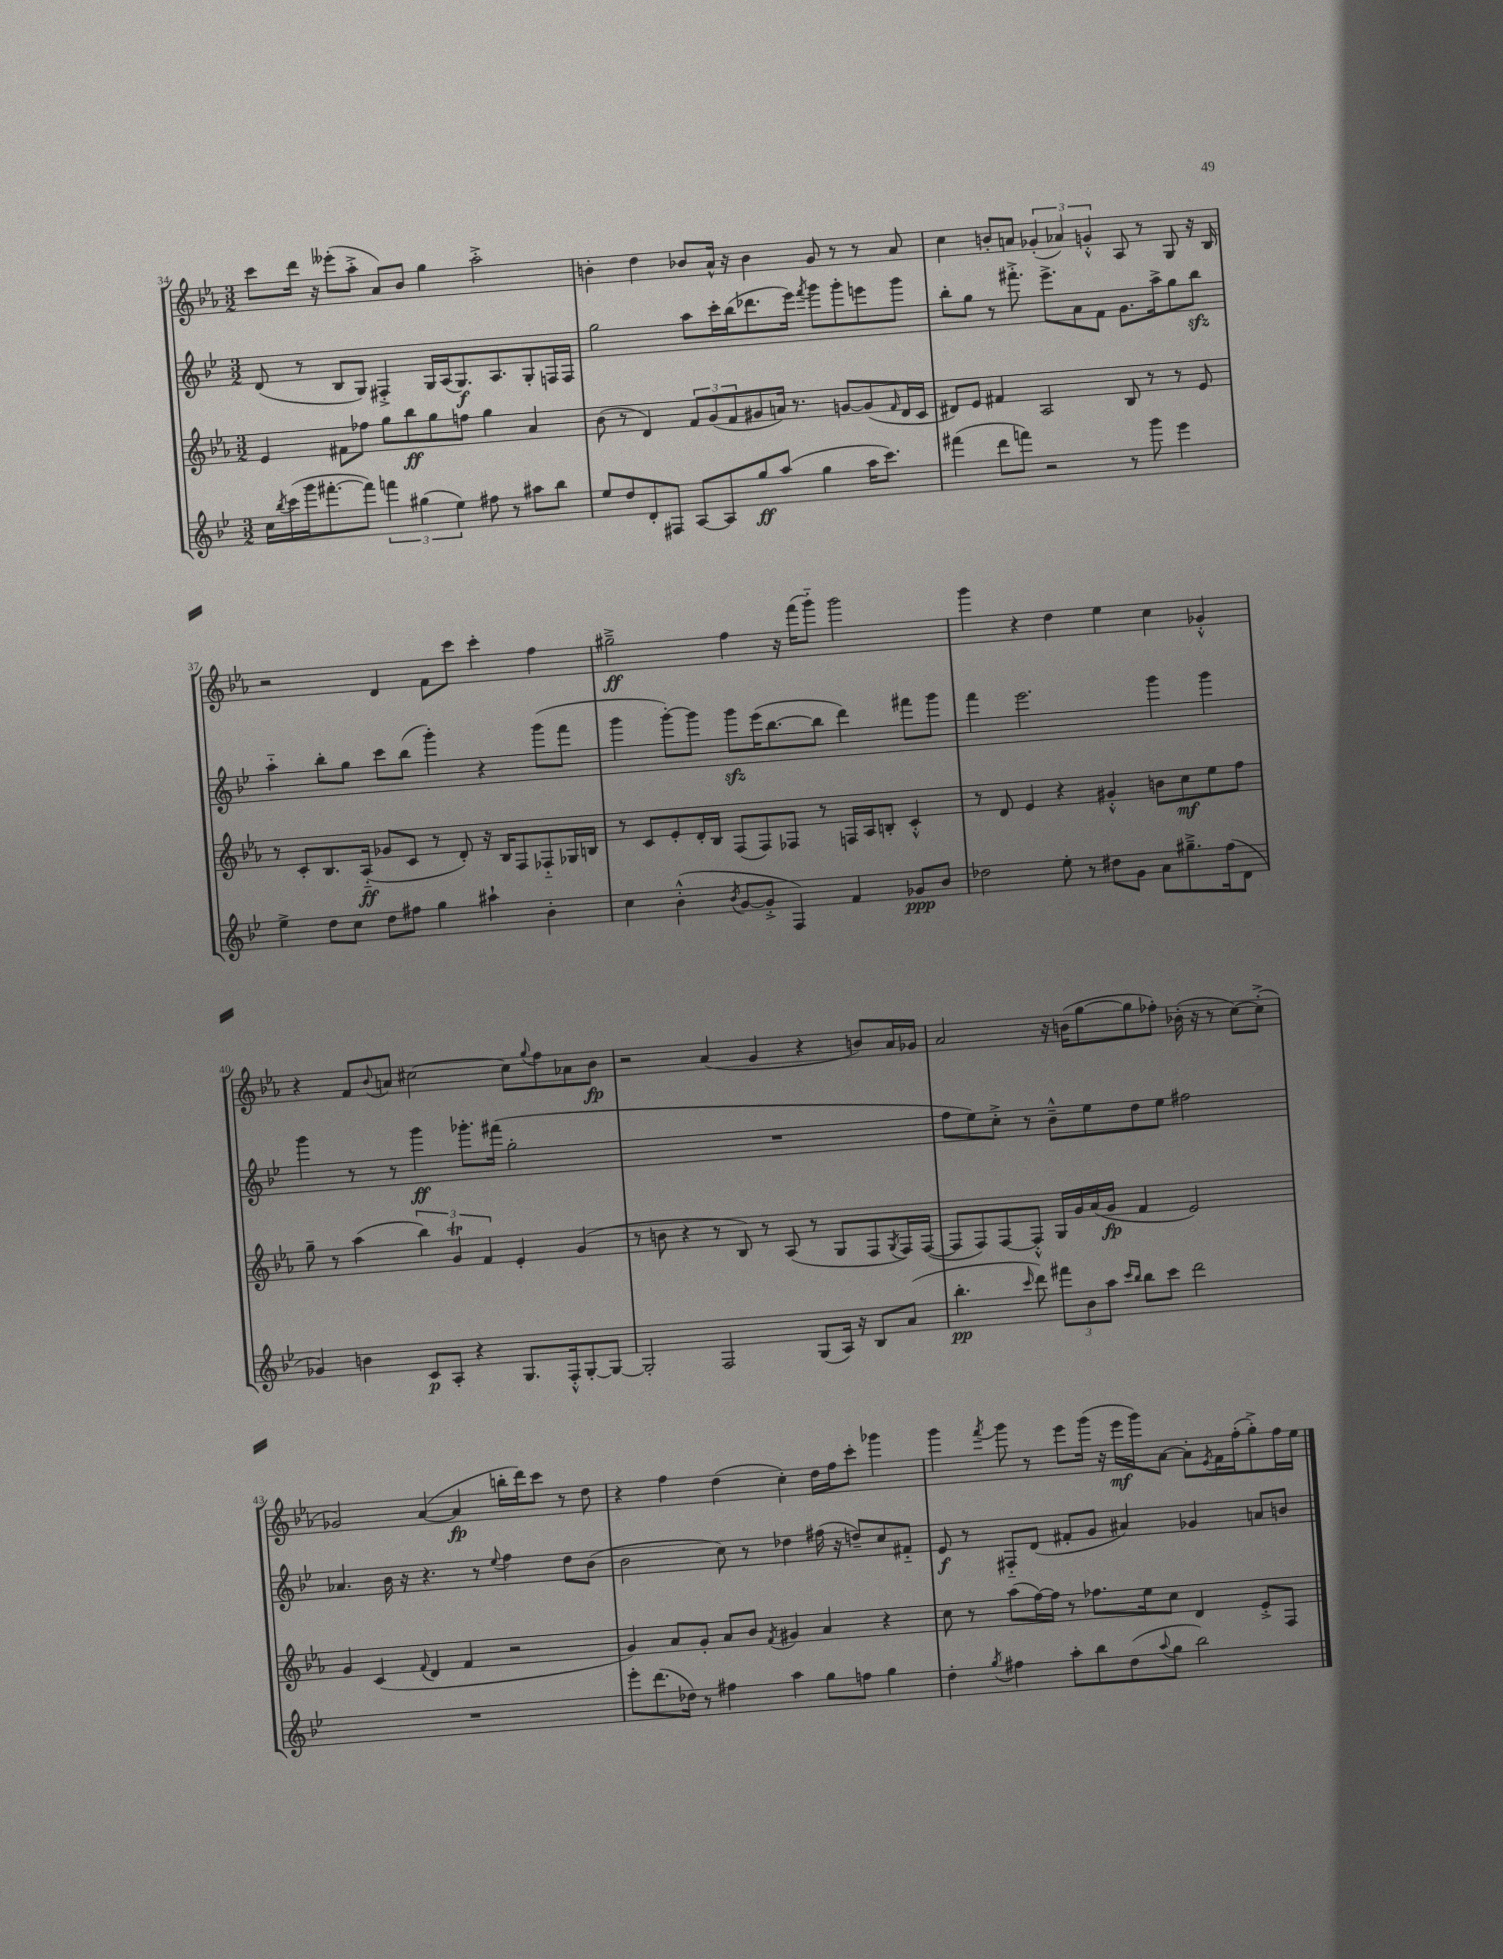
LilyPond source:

<<
\new StaffGroup <<
\new Staff = "s0" {
    \clef treble \key ees \major \numericTimeSignature \time 3/2
    c'''8 d'''16 r16 eeses'''8-.( aes''8-.-> aes'8) bes'8 g''4 aes''2-.-> |
    b'4-. d''4 bes'8 aes'16-^ r16 bes'4 g'8 r8 r8 aes'8 |
    c''4 b'8-. a'8 \tuplet 3/2 { ges'4-.( aes'4) g'4-.-^ } aes8 r8 g8 r16 bes16 |
    r2 d'4 f'8 c'''8 c'''4-. f''4 |
    gis''2--->\ff f''4 r16 f'''16( g'''8-_) g'''2 |
    g'''4 r4 d''4 ees''4 c''4 ges'4-.-^ |
    r4 f'8 \appoggiatura { bes'8 } a'8 cis''2~ cis''8 \appoggiatura { g''8 } f''8 aes'8 bes'8\fp |
    r2 aes'4( g'4 r4 b'8) aes'16 ges'16 |
    aes'2 r16 b'16( g''8~ g''8 fes''8-.) bes'16-.( r16 r8 c''8~) c''8-.->( |
    ges'2) aes'4~( aes'4\fp b''16-. d'''16) c'''8 r8 d''8 |
    r4 f''4 d''4( c''4-.) d''16 f''16 c'''8-. ges'''4 |
    g'''4 \acciaccatura { f'''8 } g'''8 r8 ees'''8 g'''16( r16 ees'''16\mf g'''16) aes'8~ aes'8-. \acciaccatura { ees'8 } f'16 f''16-.( g''8-.->) f''16 ees''16 \bar "|." |
}
\new Staff = "s1" {
    \clef treble \key bes \major \numericTimeSignature \time 3/2
    d'8( r8 bes8 g8) fis4-.-> g16 a16( g8.\f) a8. g8-. f16 f16 |
    g''2 a''8 c'''16-. bes''16( des'''8. ees'''16) \acciaccatura { f'''8 } g'''8 g'''8-. e'''8 g'''8 |
    bes''8-. g''8 r8 fis'''8.-.-> ees'''8.-> a'8 f'8 g'8. a''16-> g''8 bes''8\sfz |
    a''4-_ bes''8-. g''8 c'''8 bes''8( g'''4-.) r4 g'''8( f'''8 |
    g'''4 g'''8~-.) g'''8 g'''8\sfz ees'''16( bes''8.~ bes''8 d'''4) fis'''8 g'''8 |
    f'''4 ees'''2. g'''4 g'''4 |
    g'''4 r8 r8 g'''4\ff ges'''8.-. fis'''16( g''2-. |
    R1. |
    f''8 ees''8) c''8-.-> r8 bes'8---^ ees''8 d''8 ees''8 fis''2 |
    aes'4. bes'16 r16 r4. r8 \appoggiatura { ees''8 } f''4 d''8 bes'8( |
    bes'2 c''8) r8 des''4 fis''16( r16 d''8--) c''8 fis'8-_ |
    ees'8\f r8 fis8-_ d'8( fis'8-. g'8 ais'4) ges'4 a'8 b'8 \bar "|." |
}
\new Staff = "s2" {
    \clef treble \key ees \major \numericTimeSignature \time 3/2
    ees'4 fis'8 fes''8 g''8 bes''8\ff g''8 f''8 g''4 aes'4 |
    bes'8( r8 d'4) \tuplet 3/2 { f'8 g'8( f'8 } gis'8 a'16) r8. g'8~ g'8( \grace { f'16 } d'16 c'16 |
    dis'8) ees'8 fis'4 aes2 bes8 r8 r8 ees'8 |
    r8 c'8-. bes8. aes16-_\ff( ges'8 c'8 r8 d'8-.) r16 bes16 f8 fes8-_ ges16 b16 |
    r8 c'8 ees'8-. d'16-. bes16 f8( f8) fes8 r8 f16 aes16 b8-. c'4-.-^ |
    r8 d'8 ees'4 r4 gis'4-.-^ b'8 c''8\mf ees''8 f''8 |
    g''8-- r8 aes''4( \tuplet 3/2 { bes''4) g'4\trill f'4 } ees'4-. g'4( |
    r8 b'8 r4 r8 bes8) r8 aes8( r8 g8 f8 \acciaccatura { g8 } f16) f16~( |
    f8 f8) f8~ f8-.-^ g16 g'16 aes'16( g'16\fp f'4 ees'2) |
    g'4 c'4( \appoggiatura { f'8 } d'4 f'4 r2 |
    g'4) aes'8 g'8-. aes'8 bes'8 \acciaccatura { f'8 } gis'4 aes'4 r4 |
    c''8 r8 aes''8( f''16~) f''16 r8 fes''8. ees''16 c''8 d'4 ees'8-.-> f8 \bar "|." |
}
\new Staff = "s3" {
    \clef treble \key bes \major \numericTimeSignature \time 3/2
    c''16 \acciaccatura { bes''8 } c'''16( g'''16 fis'''8.~-. fis'''8) \tuplet 3/2 { f'''4 gis''4( ees''4) } fis''8 r8 ais''8 bes''8 |
    ees''8 d''8 d'8-. fis8 a8~ a8 g''8\ff a''8( g''4 a''16 c'''8.) |
    fis'''4( d'''8 f'''8) r2 r8 g'''8 ees'''4 |
    ees''4-> d''8 c''8 d''8 fis''8 g''4 ais''4-! bes'4-. |
    c''4 bes'4-.-^( \acciaccatura { bes'8 } g'8~ g'8-.-> f4) f'4 ges'8\ppp bes'8 |
    des''2 ees''8-. r8 dis''8 g'8 a'8 gis''8.---> f''16( d'8 |
    ges'4) b'4 c'8\p a8-. r4 g8. f16-.-^ g8~-. g8~ |
    g2-. f2 g8( a16) r16 bes8 a'8( |
    bes''4.-.\pp \grace { c'''16 } d'''8) \tuplet 3/2 { fis'''8 bes'8 a''8 } \grace { c'''16 bes''16 } bes''8 c'''8 d'''2 |
    R1. |
    ees'''8-. d'''8.( des''16) r8 fis''4 a''4 g''8 f''8 g''4 |
    d''4-. \acciaccatura { g''8 } fis''4 a''8-. bes''8 d''8( \appoggiatura { a''8 } g''8 bes''2) \bar "|." |
}
>>
>>
\layout { \context { \Score currentBarNumber = #34 } }
